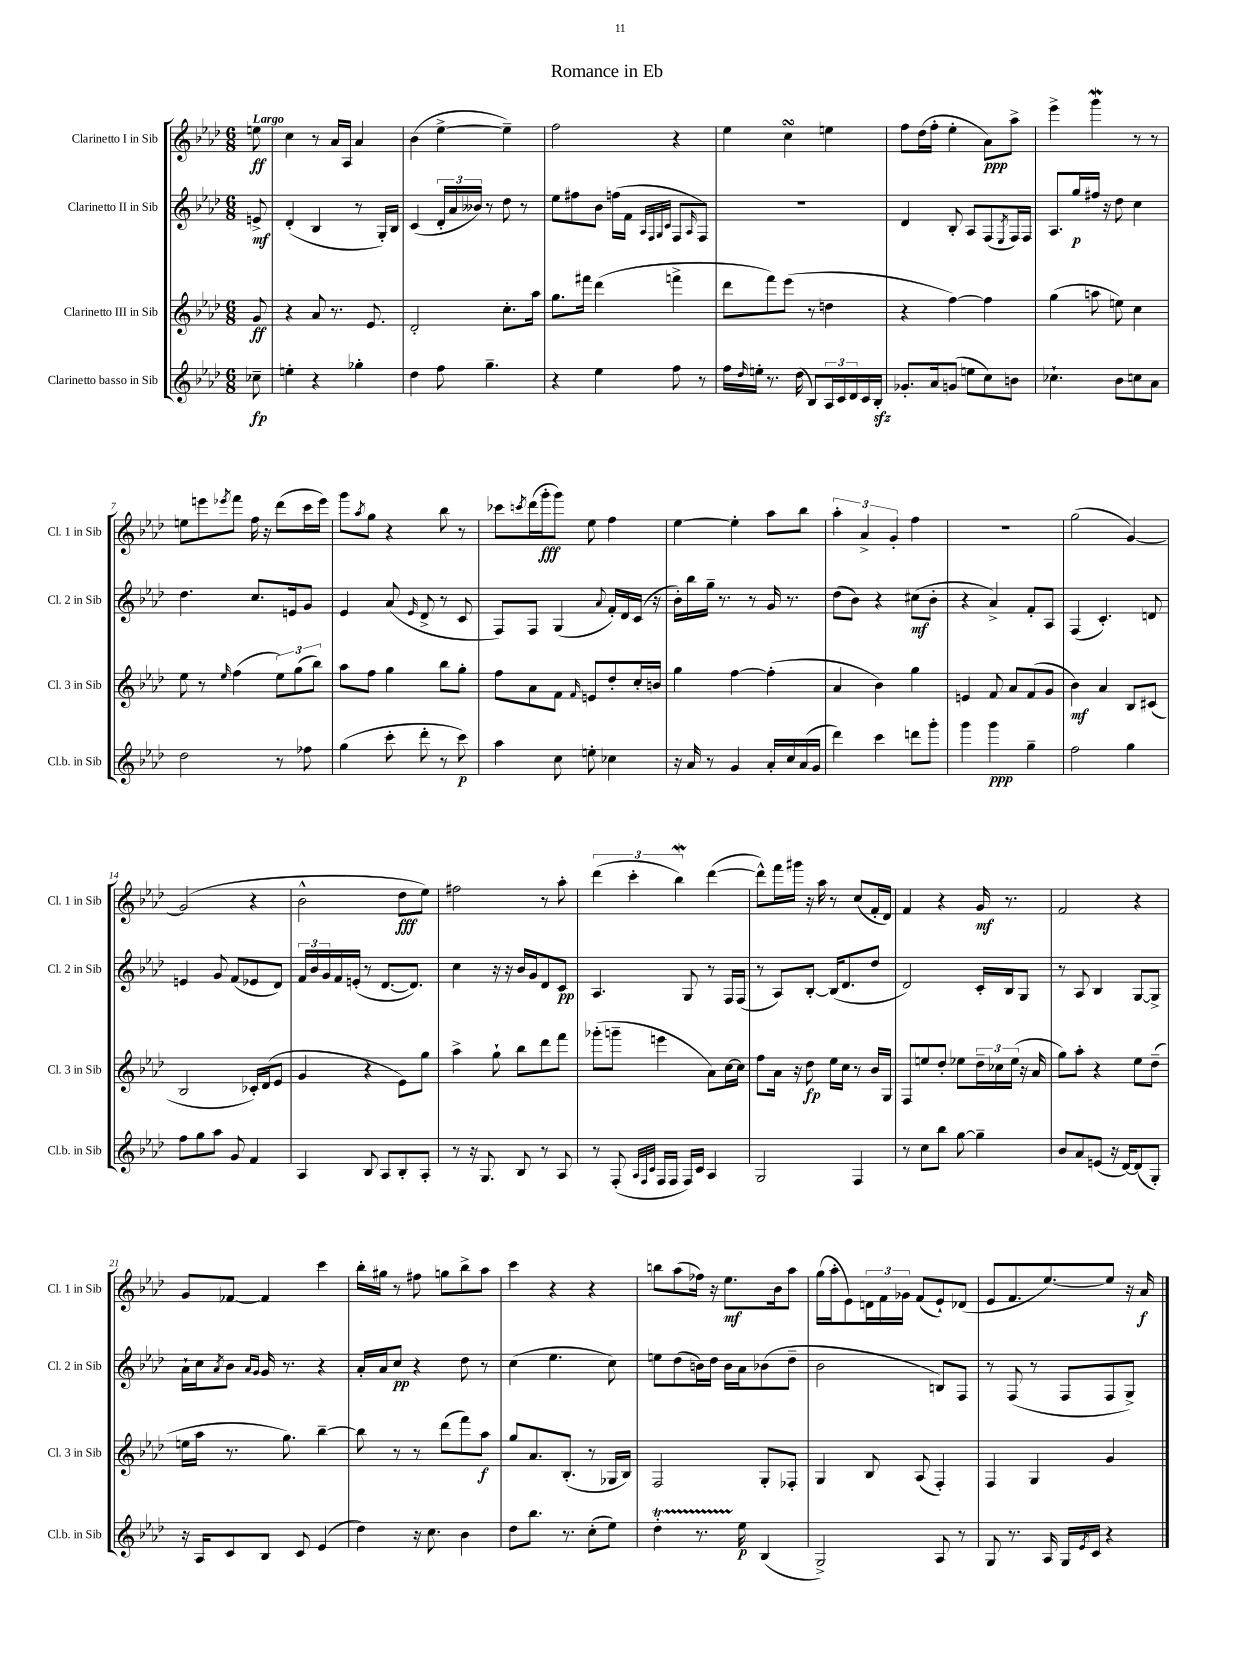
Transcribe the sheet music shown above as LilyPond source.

\header { title = "Romance in Eb" }
<<
\new StaffGroup <<
\new Staff = "s0" \with { instrumentName = "Clarinetto I in Sib" shortInstrumentName = "Cl. 1 in Sib" } {
    \clef treble \key aes \major \numericTimeSignature \time 6/8 \partial 8 \tempo "Largo"
    e''8\ff |
    c''4 r8 aes'16 aes16 aes'4 |
    bes'4( ees''4~-> ees''4--) |
    f''2 r4 |
    ees''4 c''4\turn e''4 |
    f''8 des''16( f''16-. ees''4-. aes'8\ppp) aes''8-> |
    ees'''4-> g'''4\mordent r8 r8 |
    e''8 e'''8 \acciaccatura { ees'''8 } f'''8 f''16 r16 des'''8( c'''16 ees'''16) |
    g'''8 \acciaccatura { aes''8 } g''8 r4 bes''8 r8 |
    ces'''8 \acciaccatura { c'''8 } des'''16( g'''16-.\fff g'''8) ees''8 f''4 |
    ees''4~ ees''4-. aes''8 bes''8 |
    \tuplet 3/2 { aes''4-. aes'4-> g'4-. } f''4 |
    R2. |
    g''2( g'4~) |
    g'2( r4 |
    bes'2-^ des''8\fff ees''8) |
    fis''2 r8 aes''8-. |
    \tuplet 3/2 { des'''4( c'''4-. bes''4\mordent) } des'''4~( |
    des'''8-^) f'''16 gis'''16 r16 aes''16 r8 c''8( f'16-. des'16) |
    f'4 r4 g'16\mf r8. |
    f'2 r4 |
    g'8 fes'8~ fes'4 c'''4 |
    bes''16-. gis''16 r8 fis''8 g''8 bes''8-> aes''8 |
    c'''4 r4 r4 |
    b''8 aes''8( fes''16) r16 ees''8.\mf bes'16 aes''8 |
    g''16( aes''16-. ees'8) \tuplet 3/2 { d'16 f'16 ges'16 } f'8( ees'8-!) des'8( |
    ees'8 f'8. ees''8.~) ees''8 r16 aes'16\f \bar "|." |
}
\new Staff = "s1" \with { instrumentName = "Clarinetto II in Sib" shortInstrumentName = "Cl. 2 in Sib" } {
    \clef treble \key aes \major \numericTimeSignature \time 6/8 \partial 8
    e'8->\mf |
    des'4-.( bes4 r8 g16-.) bes16 |
    c'4( \tuplet 3/2 { des'16-. aes'16 beses'16) } r8 des''8 r8 |
    ees''8 fis''8 bes'8 f''16( f'16 \grace { aes32 f32 g32 c'32 } f8 \grace { aes16 } f8) |
    R2. |
    des'4 bes8-. aes8 f8( \acciaccatura { ees8 } f16) f16 |
    aes8. g''16\p fis''16 r16 des''8 c''4 |
    des''4. c''8. e'16 g'8 |
    ees'4 aes'8( \grace { ees'16 } des'8-> r8 c'8 |
    f8) f8 g4( \appoggiatura { aes'8 } f'16-.) des'16 c'16( r16 |
    bes'16-.) bes''16 g''16-- r8. r8 g'16 r8. |
    des''8( bes'8) r4 cis''8\mf( bes'8-. |
    r4 aes'4->) f'8-. aes8 |
    f4( c'4.-.) d'8 |
    e'4 g'8 f'8( ees'8 des'8) |
    \tuplet 3/2 { f'16 bes'16 g'16 } f'16 e'16-.( r8 des'8.~ des'8.) |
    c''4 r16 r16 bes'16 g'16 des'8 c'8\pp |
    aes4. g8 r8 f16 f16( |
    r8 aes8) bes8~-. bes16( des'8. des''8 |
    des'2) c'16-. bes16 g8 |
    r8 aes8 bes4 g8~ g8-> |
    aes'16-! c''16 \acciaccatura { aes'8 } bes'8 \grace { aes'16 g'16 } g'16 r8. r4 |
    aes'16-. aes'16 c''8\pp r4 des''8 r8 |
    c''4( ees''4. c''8) |
    e''8 des''8( b'16) des''16 b'16 aes'16 bes'8( des''8-- |
    bes'2 b8) f8 |
    r8 f8( r8 f8 f8 g8->) \bar "|." |
}
\new Staff = "s2" \with { instrumentName = "Clarinetto III in Sib" shortInstrumentName = "Cl. 3 in Sib" } {
    \clef treble \key aes \major \numericTimeSignature \time 6/8 \partial 8
    g'8\ff |
    r4 aes'8 r8. ees'8. |
    des'2-. c''8.-. aes''16 |
    g''8. fis'''16 des'''4( f'''4-> |
    des'''8 f'''8) ees'''8( r8 d''4 |
    r4 f''4~) f''4 |
    g''4( a''8 e''8) c''4 |
    ees''8 r8 \grace { ees''16 } f''4( \tuplet 3/2 { ees''8) g''8( bes''8) } |
    aes''8 f''8 g''4 bes''8 g''8-. |
    f''8 aes'8 f'8 \grace { f'16 } e'8 des''8-. c''16-. b'16 |
    g''4 f''4~ f''4-.( |
    aes'4 bes'4) g''4 |
    e'4 f'8 aes'8 f'8( g'8 |
    bes'4\mf) aes'4 bes8 cis'8( |
    bes2 ces'16-.) des'16( ees'8 |
    g'4 r4 ees'8) g''8 |
    aes''4-> g''8-! bes''8 des'''8 f'''8 |
    ges'''8-.( g'''8-- e'''4 aes'8) c''16~ c''16 |
    f''8 aes'16 r16 des''8\fp ees''16 c''16 r8 bes'16 g16 |
    f8 e''8 des''8-. ees''8 \tuplet 3/2 { des''16-- ces''16 ees''16( } r16 aes'16 |
    g''8) aes''8-. r4 ees''8 des''8--( |
    e''16 aes''16 r8. g''8.) bes''4~-- |
    bes''8 r8 r8 des'''8( f'''8) aes''8\f |
    g''8 aes'8. bes8.-.( r8 ges16 bes16) |
    f2 g8-. fes8-. |
    g4 bes8 aes8( f4-.) |
    f4 g4 g'4 \bar "|." |
}
\new Staff = "s3" \with { instrumentName = "Clarinetto basso in Sib" shortInstrumentName = "Cl.b. in Sib" } {
    \clef treble \key aes \major \numericTimeSignature \time 6/8 \partial 8
    ces''8--\fp |
    e''4-. r4 ges''4-. |
    des''4 f''8 g''4.-- |
    r4 ees''4 f''8 r8 |
    f''16 \grace { des''16 } e''16-. r8. des''16( bes8) \tuplet 3/2 { aes16 c'16 des'16 } c'16 bes16-.\sfz |
    ges'8.-. aes'16 g'8( e''8 c''8) b'8 |
    ces''4.-! bes'8 c''8 aes'8 |
    des''2 r8 fes''8 |
    g''4( c'''8-. des'''8-. r8 c'''8\p) |
    aes''4 c''8 e''8-. ces''4 |
    r16 aes'16 r8 g'4 aes'16-. c''16 aes'16( g'16 |
    des'''4) c'''4 d'''8 g'''8-. |
    g'''4 g'''4\ppp g''4-- |
    f''2 g''4 |
    f''8 g''8 aes''8 g'8 f'4 |
    aes4 bes8 aes8 bes8-. aes8-. |
    r8 r16 g8. bes8 r8 aes8 |
    r8 f8-.( \grace { aes32 f32 c'32 } f16 f16 f16) c'16 aes4 |
    g2 f4 |
    r8 c''8 bes''8 g''8~ g''4-- |
    bes'8 aes'8 e'8( r16 des'16~) des'8( g8-.) |
    r16 aes16 c'8 bes8 c'8 ees'4( |
    des''4) r16 c''8. bes'4 |
    des''8 bes''8. r8. c''8-.( ees''8) |
    des''4-.\startTrillSpan r8. ees''16\stopTrillSpan\p bes4( |
    g2->) aes8 r8 |
    g8 r8. aes16 g16 \acciaccatura { ees'8 } c'16 r4 \bar "|." |
}
>>
>>
